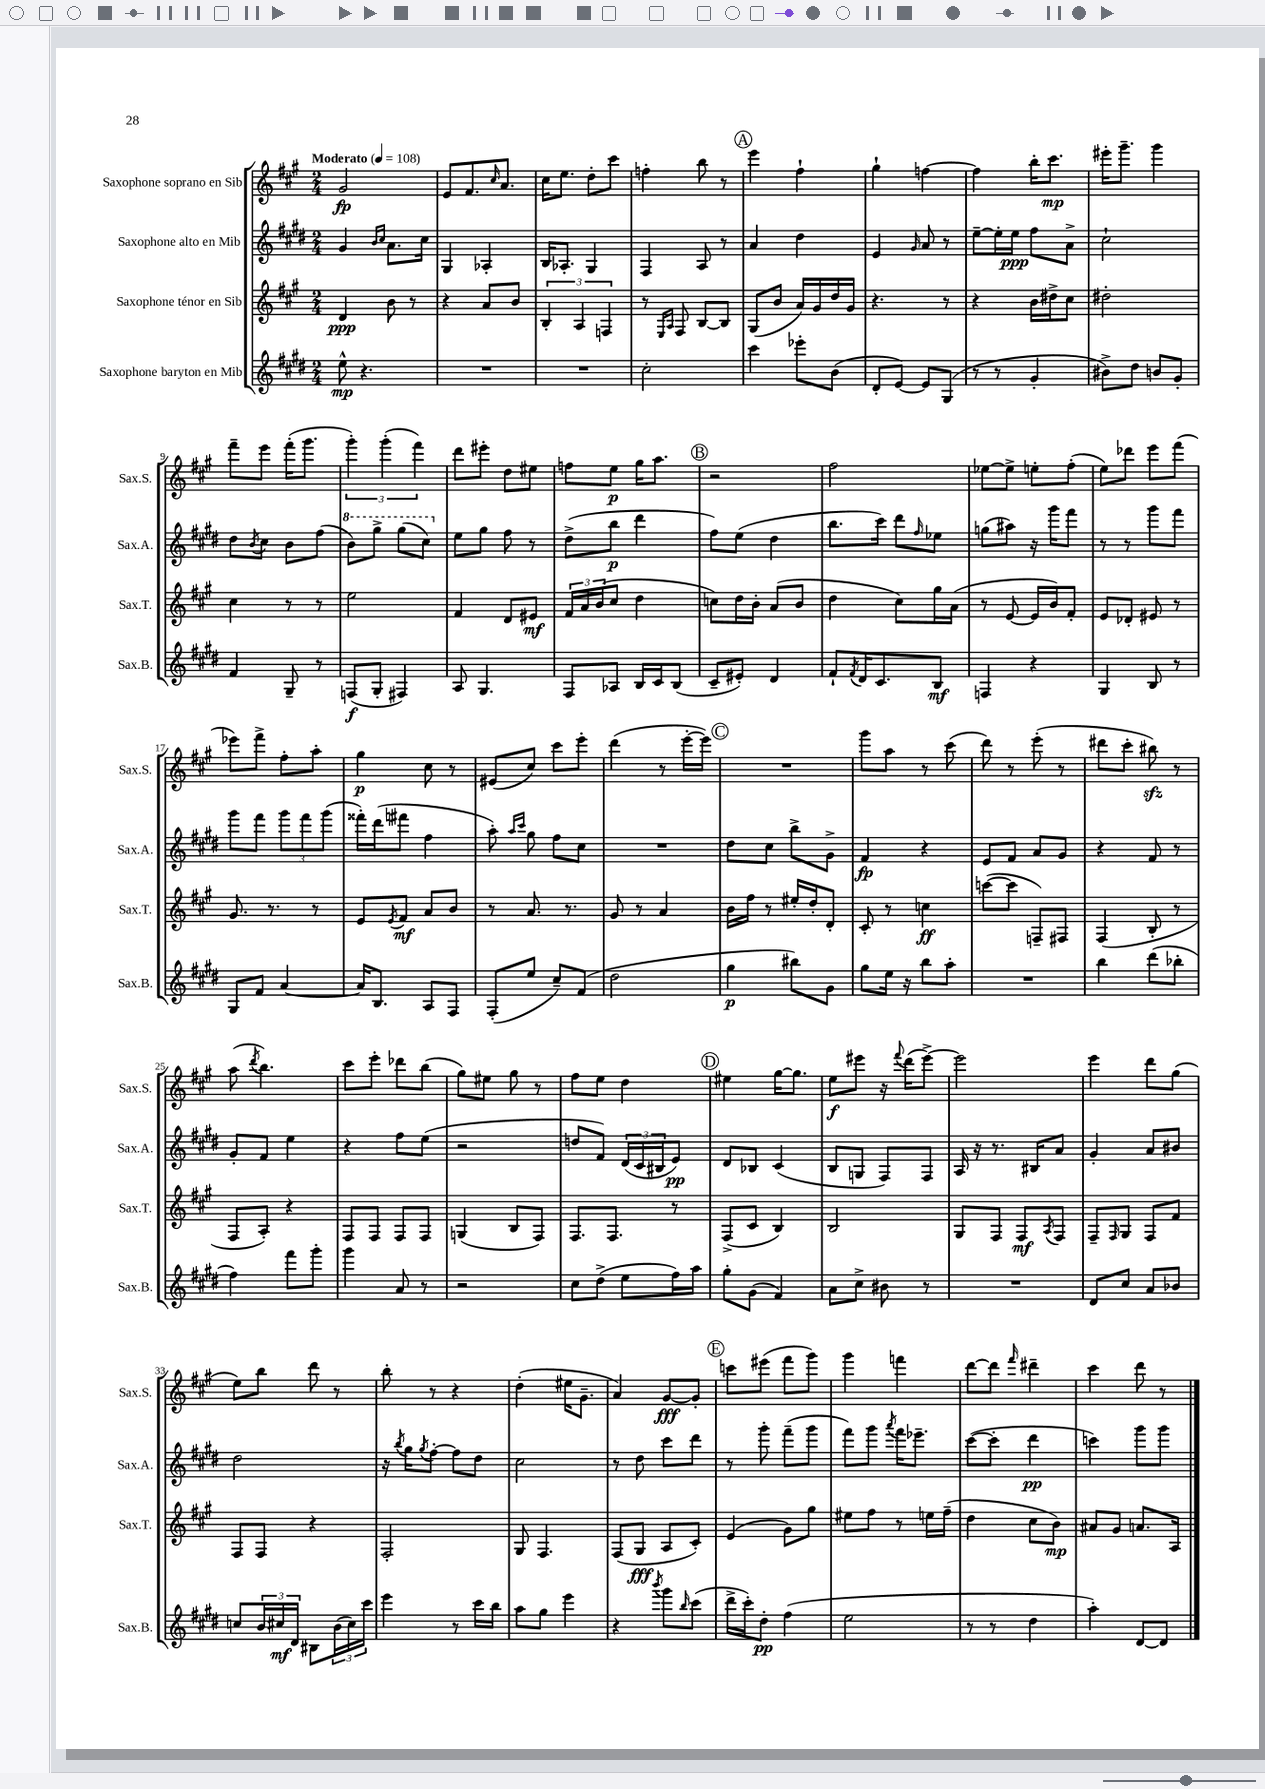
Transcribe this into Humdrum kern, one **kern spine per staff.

**kern	**kern	**kern	**kern
*staff4	*staff3	*staff2	*staff1
*clefG2	*clefG2	*clefG2	*clefG2
*k[f#c#g#d#]	*k[f#c#g#]	*k[f#c#g#d#]	*k[f#c#g#]
*M2/4	*M2/4	*M2/4	*M2/4
*MM108	*MM108	*MM108	*MM108
8ee^^	4d	4g#	2g#
4.r	.	.	.
.	.	16qqb	.
.	.	16qqcc#	.
.	8b	8.a	.
.	8r	.	.
.	.	16cc#	.
=	=	=	=
2r	4r	4G#	8e
.	.	.	8.f#
.	8a	4A-'	.
.	.	.	16qqcc#
.	.	.	8.a
.	8b	.	.
=	=	=	=
2r	6B'	16B	16cc#
.	.	8.A-'	8.ee
.	6A	.	.
.	.	4G#	8dd'
.	6F	.	.
.	.	.	8ccc#
=	=	=	=
2cc#'	8r	4F#	4ff'
.	16qqE	.	.
.	16qqA	.	.
.	8F#	.	.
.	[8B	8A	8bb
.	8B]	8r	8r
=	=	=	=
4ccc#	(8G#	4a	4eee
.	8b	.	.
8eee-'	16a)	4dd#	4ff#`
.	16g#	.	.
(8b	16dd	.	.
.	16g#	.	.
=	=	=	=
8d#'	4.r	4e	4gg#`
[8e)	.	.	.
.	.	16qqg#	.
8e]	.	8a	[4ff
(8G#	8r	8r	.
=	=	=	=
8r	4r	[8ee~	4ff]
8r	.	16ee']	.
.	.	16ee	.
4g#'	16b	8ff#	16bb'
.	16dd#^	.	8.ccc#
.	8cc#	8a^	.
=	=	=	=
8b#^)	2dd#'	2cc#`	16eee#'
.	.	.	8.ggg#~
8dd#	.	.	.
8b	.	.	4ggg#
8g#'	.	.	.
=	=	=	=
4f#	4cc#	8dd#	8fff#~
.	.	8qb	.
.	.	8cc#	8eee
8G#~	8r	8b	(16fff#'
.	.	.	8.ggg#
8r	8r	(8ff#	.
=	=	=	=
(8F	2ee	8bb)	6ggg#')
8G#'	.	8ggg#^	.
.	.	.	(6ggg#'
4F#)	.	(8ggg#	.
.	.	.	6fff#)
.	.	8ccc#)	.
=	=	=	=
8A	4f#	8ee	8ddd
4.G#	.	8gg#	8eee#'
.	8d	8ff#	8dd
.	8e#	8r	8ee#
=	=	=	=
8F#	24f#	(8dd#^	8ff
.	24a	.	.
.	(24b	.	.
8A-	8cc#	8bb	8ee
16B	4dd	4ddd#	16gg#
16c#	.	.	8.aa
(8B	.	.	.
=	=	=	=
8c#~	8cc)	8ff#)	2r
8e#')	16dd	(8ee	.
.	16b'	.	.
4d#	(8a	4dd#	.
.	8b	.	.
=	=	=	=
8f#`	4dd	8.bb	2ff#
8qf#	.	.	.
16d#	.	.	.
8.c#	.	16ccc#)	.
.	8cc#)	8ddd#	.
.	.	16qqff#	.
8B	16gg#	8ee-	.
.	(16a	.	.
=	=	=	=
4F	8r	(8gg	[8ee-
.	[8e	8aa#)	8ee-^]
4r	16e]	16r	8ee'
.	16b)	16ggg#	.
.	8f#'	8fff#	(8ff#'
=	=	=	=
4G#	8e	8r	8ee)
.	8d-'	8r	8ddd-
8B	8e#	8ggg#	8eee
8r	8r	8fff#	(8fff#
=	=	=	=
8G#	8.g#	8ggg#	8eee-)
8f#	.	8fff#	8fff#^
.	8.r	.	.
[4a	.	12ggg#	8ff#'
.	.	12fff#	.
.	8r	.	8aa'
.	.	(12ggg#	.
=	=	=	=
16a]	8e	16fff##')	4gg#
8.B	.	(16ddd#	.
.	8qe	.	.
.	8f#	8fff#	.
8A	8a	4ff#	8cc#
8F#	8b	.	8r
=	=	=	=
(8F#'	8r	8aa')	(8e#
.	.	16qqaa	.
.	.	16qqccc#	.
8ee	8.a	8gg#	8cc#)
8cc#~)	.	8ff#	8ccc#
.	8.r	.	.
(8f#	.	8cc#	8eee'
=	=	=	=
2dd#	8g#	2r	(4ddd
.	8r	.	.
.	4a	.	8r
.	.	.	[16eee'
.	.	.	16eee])
=	=	=	=
4gg#	16b	8dd#	2r
.	16ff#	.	.
.	8r	8cc#	.
8bb#)	16ee#'	8bb^	.
.	16dd'	.	.
8g#	8d'	8g#^	.
=	=	=	=
8gg#	8c#'	4f#	8ggg#
16ee	8r	.	8aa
16r	.	.	.
8bb	4cc	4r	8r
8aa'	.	.	(8ccc#
=	=	=	=
2r	([8ccc	8e	8ddd)
.	8ccc]	8f#	8r
.	8F~)	8a	(8eee'
.	8F#	8g#	8r
=	=	=	=
4bb	(4F#	4r	8ddd#
.	.	.	8ccc#'
(8ddd#	8B'	8f#	8bb#)
8bb-'	8r	8r	8r
=	=	=	=
4ff#)	8F#	8g#'	(8aa
.	.	.	8qddd
.	8A')	8f#	4.bb)
8fff#	4r	4ee	.
8ggg#'	.	.	.
=	=	=	=
4ggg#	8F#	4r	8ccc#
.	8F#	.	8eee'
8a	8F#	8ff#	8ddd-
8r	8F#	(8ee	(8bb
=	=	=	=
2r	(4G	2r	8gg#)
.	.	.	8ee#
.	8B	.	8gg#
.	8F#)	.	8r
=	=	=	=
8cc#	8.F#	8dd	8ff#
(8dd#^	.	8f#)	8ee
.	8.F#	.	.
8ee	.	(24d#	4dd
.	.	24c#	.
.	.	24B#	.
16ff#)	8r	8e)	.
16aa	.	.	.
=	=	=	=
8gg#'	(8F#^	8d#	4ee#
(8g#	8c#	8B-	.
4f#)	4B)	(4c#	[16gg#
.	.	.	8.gg#]
=	=	=	=
8a	2B	8B	8ee
8cc#^	.	8G	8eee#
8b#	.	8F#)	16r
.	.	.	8qqfff#
.	.	.	(16ddd
8r	.	8F#	[8eee#^)
=	=	=	=
2r	8G#	16A	2eee#]
.	.	16r	.
.	8F#	8.r	.
.	8F#	.	.
.	.	16B#	.
.	8qA	.	.
.	8F#	8a	.
=	=	=	=
8d#	8F#~	4g#'	4eee
.	16qqF#	.	.
8cc#	8G#	.	.
8a	8F#	8a	8ddd
8b-	8f#	8b#	(8gg#
=	=	=	=
8cc	8F#	2dd#	8ee)
24b	8F#	.	8bb
24cc#	.	.	.
24d#	.	.	.
8B#	4r	.	8ddd
(24b	.	.	8r
24cc#)	.	.	.
24ccc#	.	.	.
=	=	=	=
4eee	2F#'	16r	8bb'
.	.	8qbb	.
.	.	16gg#	.
.	.	8qgg#	.
.	.	[8ff#'	8r
8r	.	8ff#]	4r
16ccc#	.	8dd#	.
16bb	.	.	.
=	=	=	=
8aa	8G#	2cc#	(4dd'
8gg#	4.F#	.	.
4eee	.	.	16ee#
.	.	.	8.g#~
=	=	=	=
4r	(8F#	8r	4a)
.	8G#	8dd#	.
8qbbb	.	.	.
8ggg#	8A	8ccc#	[8g#
16qqbb	.	.	.
(8ccc#	8c#')	8ddd#	8g#']
=	=	=	=
16ddd#^	(4e	8r	8ccc
16ccc#')	.	.	.
8dd#'	.	8ggg#'	(8eee#
(4ff#	8g#)	(8fff#~	8fff#
.	8gg#	8ggg#	8ggg#)
=	=	=	=
2ee	8ee#	8fff#)	4ggg#
.	8ff#	8ggg#	.
.	.	8qaaa	.
.	8r	16fff#	4fff
.	.	8.eee-~	.
.	16ee	.	.
.	(16ff#~	.	.
=	=	=	=
8r	4dd	([8ccc#	[8ddd
8r	.	8ccc#']	8ddd]
.	.	.	16qqfff#
4dd#	8cc#	4ddd#	4ddd#~
.	8b)	.	.
=	=	=	=
4aa')	8a#	4ccc)	4ccc#
.	8g#	.	.
[8d#	8.a	8ggg#	8ddd
8d#]	.	8ggg#	8r
.	16A	.	.
==	==	==	==
*-	*-	*-	*-
